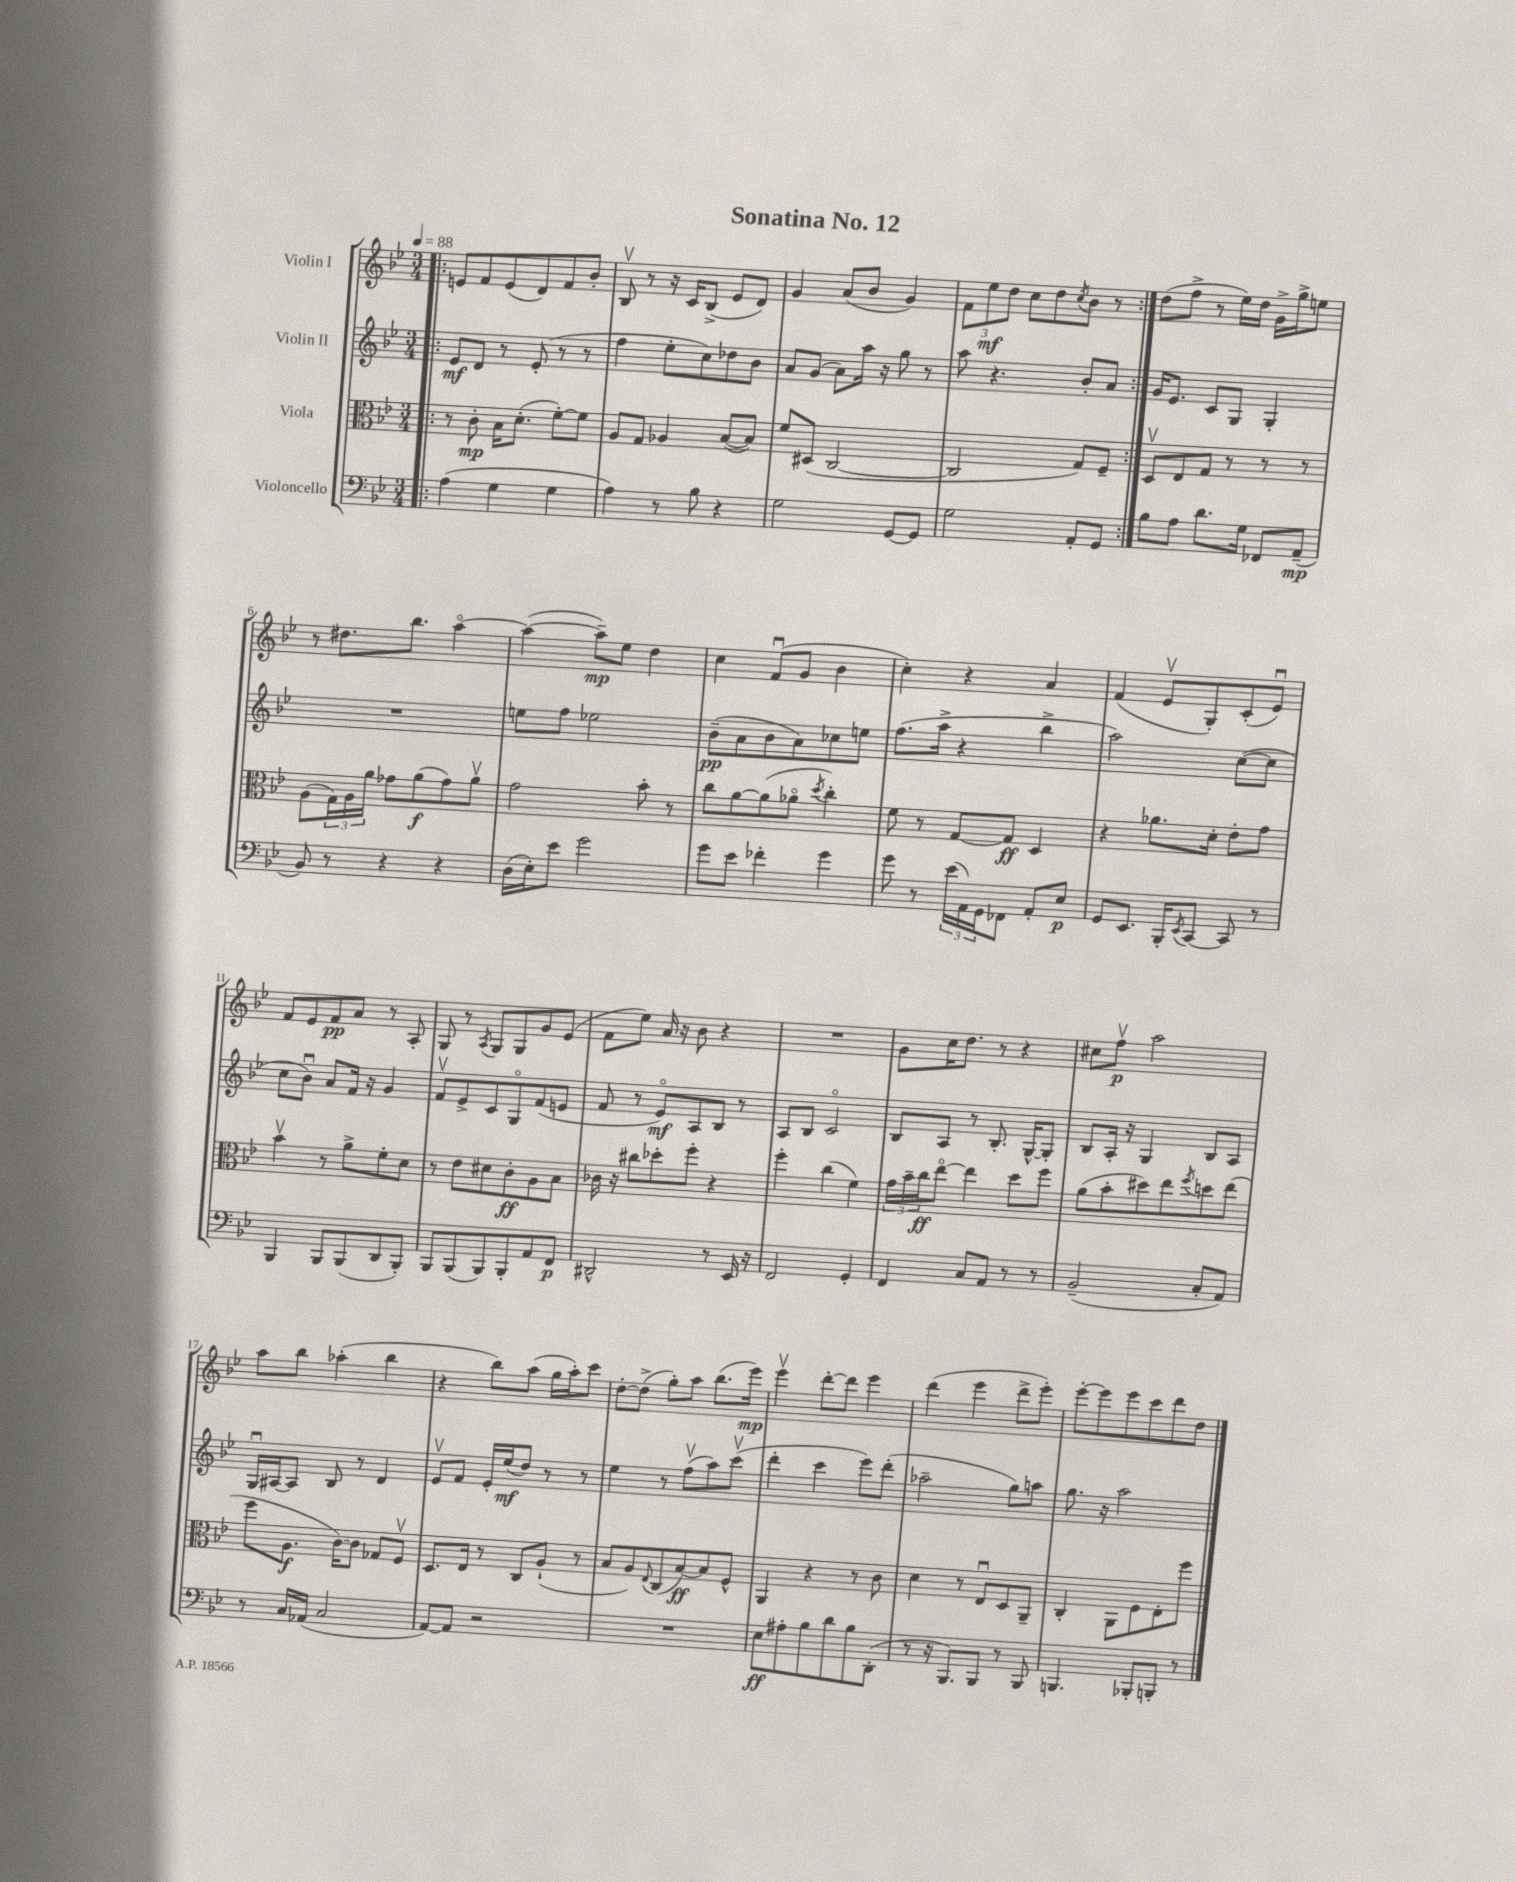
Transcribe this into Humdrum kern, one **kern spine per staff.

**kern	**kern	**kern	**kern
*staff4	*staff3	*staff2	*staff1
*clefF4	*clefC3	*clefG2	*clefG2
*k[b-e-]	*k[b-e-]	*k[b-e-]	*k[b-e-]
*M3/4	*M3/4	*M3/4	*M3/4
*MM88	*MM88	*MM88	*MM88
=!|:	=!|:	=!|:	=!|:
(4A\	8r	8e-/L	8e/L
.	8c'\	8d/J	8f/
4G\	16B-\LK	8r	(8e/
.	(8.d'\J	.	.
.	.	(8e-'/	8d/)
4G\	[8f'\L)	8r	8f/
.	8f\]J	8r	8b-'/J
=	=	=	=
4A\)	8A/L	4ff\	8B-v/
.	8G/J	.	8r
8r	4A-/	8ee-'\L	16r
.	.	.	16c/LK
8B-\	.	8cc\)	(8B-^/J
4r	([8B-/L	8dd-\	8e-/L
.	8B-/]J)	8b-\J	8d/J)
=	=	=	=
2G\	8f/L	8a/L	4g/
.	(8D#/J	(8g/J	.
.	[2C/	8a\L)	(8a/L
.	.	16aa\Jk	8b-/J
.	.	16r	.
[8GG/L	.	8gg\	4g/)
8GG/]J	.	8r	.
=	=	=	=
2G\	2C/]	8aa\	12f\L
.	.	.	12ee-\
.	.	4.r	.
.	.	.	12dd\J
.	.	.	8cc\L
.	.	.	8dd\
.	.	.	8qcc/
8AA'/L	8G/L)	8b-'/L	8b-\J
8GG/J	8F~/J	8a/J	8r
=:|!	=:|!	=:|!	=:|!
8B-\L	8Dv/L	16g/LK	(8dd\L
.	.	8.e-/J	.
8A\J	8E-/	.	8ff^\J
8.d\L	8G/J	8c/L	8r
.	8r	8G/J	16ee-\LL)
16G\Jk	.	.	16dd\JJ
8FF-/L	8r	4G'/	16g^\LL
.	.	.	16gg^\J
(8AA~/J	8r	.	8ee\J
=	=	=	=
8BB-/)	(8A\L	2.r	8r
8r	24G\L)	.	8.dd#\L
.	24A\	.	.
.	24a\JJ	.	.
4r	8g-\L	.	.
.	.	.	8.bb-\J
.	(8a\	.	.
4r	8g-\)	.	[4aao\
.	8av\J	.	.
=	=	=	=
(16D\LL	2g\	8ee\L	(4aa\_
16E-'\J)	.	.	.
8e-\J	.	8ff\J	.
2g\	.	2ee-\	8aa~\]L)
.	.	.	8ee-\J
.	8b-'\	.	4dd\
.	8r	.	.
=	=	=	=
8g\L	8cc\L	(8b-~\L	4cc\
8e-\J	[8a\	8a\	.
4f-'\	(8a\]	8b-\	(8fu/L
.	8a-o\J	8a\)	8g/J
.	8qdd/	.	.
4g\	4cc'\)	8cc-\	4b-\
.	.	8ee\J	.
=	=	=	=
8g\	8f\	(8.ff\L	4cc'\)
8r	8r	.	.
.	.	16aa^\Jk	.
(24e-\LL	[8G/L	4r	4r
24AA\)	.	.	.
24GG\J	.	.	.
8FF-\J	8G/]J	.	.
8AA'/L	4D/	4bb-^\	4a/
8E-/J	.	.	.
=	=	=	=
8GG/L	4r	2aa\)	(4f/
8.EE-/J	.	.	.
.	8.a-\L	.	8e-v/L
16BBB-'/LK	.	.	.
8qEE-/	.	.	.
[8CC/J	.	.	8G'/)
.	16d'\Jk	.	.
8CC/]	8e-'\L	([8cc\L	(8c'/
8r	8g\J	8cc\]J	8e-u/J)
=	=	=	=
4BBB-/	4b-v\	8cc\L	8f/L
.	.	8b-u\J)	8e-/
8BBB-/L	8r	8a/L	8f/
(8BBB-/	8a^\L	16f/Jk	8a/J
.	.	16r	.
8DD/	8f'\	4g/	8r
8BBB-'/J)	8d\J	.	8A'/
=	=	=	=
8BBB-/L	8r	8fv/L	8G/
(8BBB-/	8e-\L	8e-^/	8r
.	.	.	8qA/
8BBB-/)	8d#\	8c/	8G/L
8BBB-'/	8c'\	8Go/	8G/
8AA/	8A\	(8f/	8g/
8FF/J	8B-\J	8e/J	(8e-/J
=	=	=	=
2DD#^^/	16c-\	8f/	8f\L
.	16r	.	.
.	8cc#\L	8r	8ee-\J)
.	8dd-'\	8e-o/L)	16a/
.	.	.	16r
.	8ff'\J	8A/	8b-\
8r	4r	8B-/J	4r
16EE-/	.	8r	.
16r	.	.	.
=	=	=	=
2FF/	4ff'\	8A/L	2.r
.	.	8B-/J	.
.	(4cc\	2co/	.
4GG'/	4f\)	.	.
=	=	=	=
4FF/	24g\LL	8B-/L	8g\L
.	24b-~\	.	.
.	24cc\J	.	.
.	[8ee-o\J	8A/J	16cc\K
.	.	.	8.dd\J
8C/L	4ee-\]	8r	.
8AA/J	.	8.B-'/	8r
8r	8dd\L	.	4r
.	.	[16G^^/LK	.
8r	8ff\J	8G'/]J	.
=	=	=	=
(2BB-~/	(8a\L	8B-/L	8cc#\L
.	8b-'\	16A'/Jk	8ffv\J
.	.	16r	.
.	8dd#\)	4G/	2aa\
.	8ee-\	.	.
.	8qff/	.	.
8C'/L	8dd\	8B-/L	.
8AA/J)	(8ee-\J	8A/J	.
=	=	=	=
8r	8ff\L	16Gu/LL	8aa\L
.	.	[16A#/J	.
16C/LL	8.A\J	8A#/]J	8bb-\J
(16AA-/JJ	.	.	.
2C/	.	8B-/	(4aa-'\
.	[16c\LK)	.	.
.	8c\]J	8r	.
.	8G-/L	4d/	4bb-\
.	8Fv/J	.	.
=	=	=	=
[8AA/L)	8.D/L	8e-v/L	4r
8AA/]J	.	8f/J	.
.	16E-/Jk	.	.
2r	8r	16e-'/LL	8bb-\L)
.	.	(16ee-/J	.
.	8C/L	8dd/J)	(8aa\J
.	(8A`/J	8r	16gg\LL
.	.	.	16aa'\J)
.	8r	8r	8ccc\J
=	=	=	=
2.r	8B-/L	4ee-\	[8dd'\L
.	8A/)	.	(8dd^\]J
.	8qqE-/	.	.
.	(8C/	8r	8gg'\L)
.	[8B-/)	(8ffv\L	8aa\J
.	8B-/]	8aa\)	(8.bb-\L
.	8F^^/J	(8cccv\J	.
.	.	.	16eee-\Jk)
=	=	=	=
8E-\L	4AA/	4ddd'\	4eee-v\
8A#'\	.	.	.
8B-\	4r	4ccc\	[8ddd'\L
8d\	.	.	8ddd\]J
8B-\	8r	8eee-\L)	4eee-\
(8DD'\J	8c\	(8ddd'\J	.
=	=	=	=
8r	4d\	2aa-~\	(4ddd\
16r	.	.	.
8.BBB-/L)	.	.	.
.	8r	.	4eee-\
8BBB-/J	8E-u/L	.	.
8r	8D/	8gg\L)	8ddd^\L
8BBB-/	8AA~/J	8aa\J	8eee-'\J)
=	=	=	=
4.BBB/	4C'/	8.gg\	[8eee-'\L
.	.	.	8eee-\]
.	.	16r	.
.	8AA\L	2aa\	8eee-\
8BBB-'/L	8F\	.	8ccc\
8BBB'/J	8E-'\	.	8ddd\
8r	8ff\J	.	8dd\J
==	==	==	==
*-	*-	*-	*-
